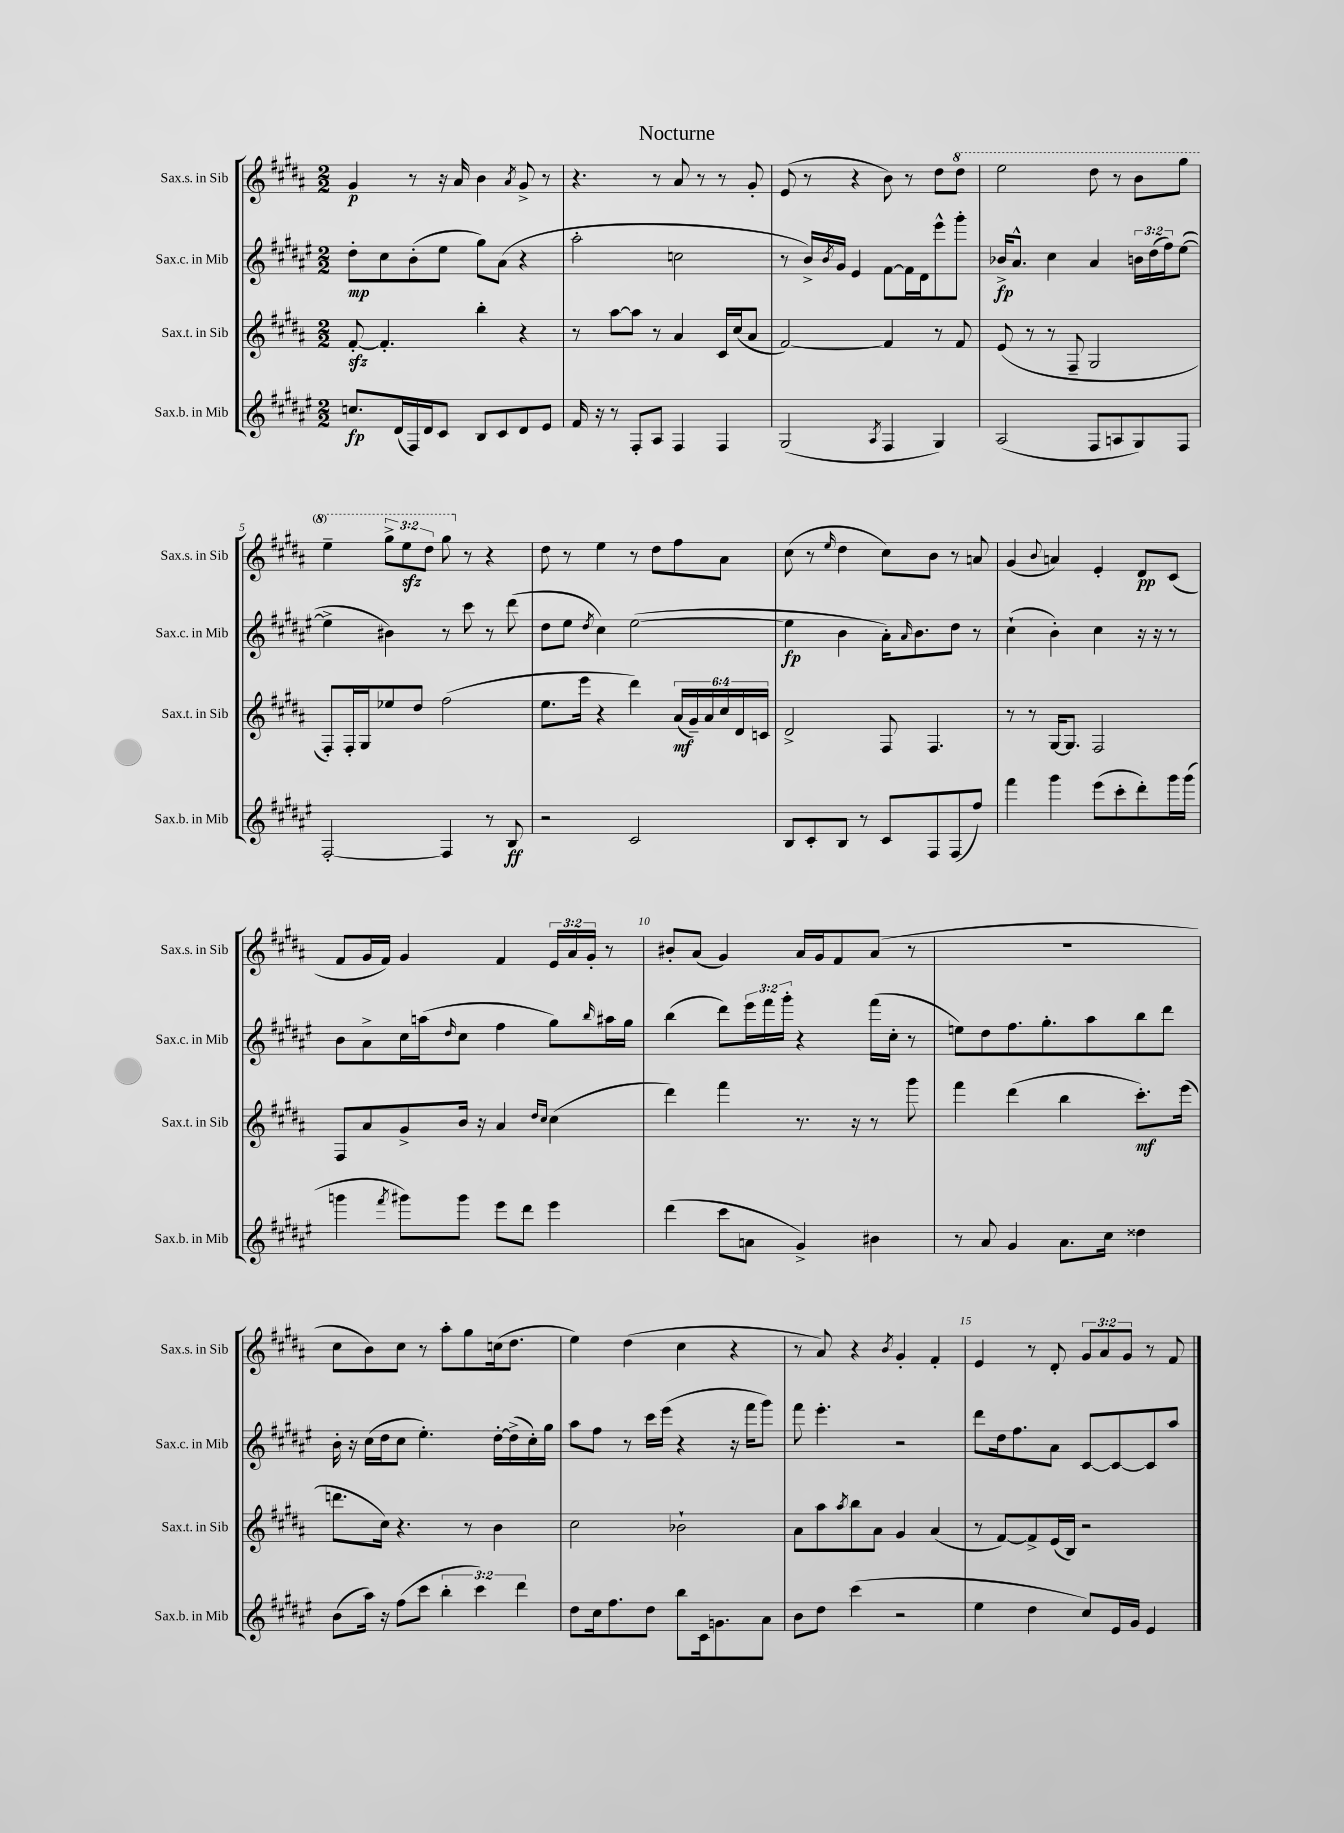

**kern	**kern	**kern	**kern
*staff4	*staff3	*staff2	*staff1
*clefG2	*clefG2	*clefG2	*clefG2
*k[f#c#g#d#a#e#]	*k[f#c#g#d#a#]	*k[f#c#g#d#a#e#]	*k[f#c#g#d#a#]
*M2/2	*M2/2	*M2/2	*M2/2
8.cc	[8f#'	8dd#'	4g#
.	4.f#']	8cc#	.
(16d#	.	.	.
16F#)	.	(8b'	8r
16d#	.	.	.
8c#	.	8ee#	16r
.	.	.	16a#
8B	4bb'	8gg#)	4b
8c#	.	(8a#	.
.	.	.	8qa#
8d#	4r	4r	8g#^
8e#	.	.	8r
=	=	=	=
16f#	8r	2aa#'	4.r
16r	.	.	.
8r	[8aa#	.	.
8F#'	8aa#]	.	.
8A#	8r	.	8r
4F#	4a#	2cc	8a#
.	.	.	8r
4F#	16c#	.	8r
.	(16cc#	.	.
.	8a#	.	8g#'
=	=	=	=
(2G#	[2f#)	8r	(8e
.	.	16b^)	8r
.	.	8qb	.
.	.	16g#	.
.	.	4e#	4r
8qA#	.	.	.
4F#	4f#]	[8f#	8b)
.	.	16f#]	8r
.	.	16d#	.
4G#)	8r	8eee#^^	8dd#
.	8f#	8ggg#'	8ddd#
=	=	=	=
(2A#	(8e	16b-^	2eee
.	.	8.a#^^	.
.	8r	.	.
.	8r	4cc#	.
.	8F#~	.	.
8F#	2G#	4a#	8ddd#
8A	.	.	8r
8G#)	.	24b	8bb
.	.	(24dd#	.
.	.	24ff#)	.
8F#	.	([8ee#	8ggg#
=	=	=	=
[2F#'	8F#')	4ee#^]	4eee~
.	16F#'	.	.
.	16G#	.	.
.	8ee-	4b#)	12ggg#^
.	.	.	12eee
.	8dd#	.	.
.	.	.	12ddd#
4F#]	(2ff#	8r	8ggg#
.	.	8ccc#	8r
8r	.	8r	4r
8B	.	(8ddd#	.
=	=	=	=
2r	8.ee	8dd#	8dd#
.	.	8ee#	8r
.	16eee	.	.
.	.	8qdd#	.
.	4r	4cc#)	4ee
2c#	4ddd#)	([2ee#	8r
.	.	.	8dd#
.	(24a#	.	8ff#
.	24g#~)	.	.
.	24a#	.	.
.	24cc#	.	8a#
.	24d#	.	.
.	24c	.	.
=	=	=	=
8B	2d#^	4ee#]	(8cc#
8c#'	.	.	8r
.	.	.	16qqee
8B	.	4b	4dd#
8r	.	.	.
8c#	8F#	16a#')	8cc#)
.	.	16qqa#	.
.	.	8.b	.
8F#	4.F#	.	8b
(8F#	.	8dd#	8r
8ff#)	.	8r	8a
=	=	=	=
4fff#	8r	(4cc#`	(4g#
.	8r	.	.
.	.	.	8qqb
4ggg#	[16G#	4b')	4a)
.	8.G#]	.	.
(8eee#	2F#	4cc#	4e'
8ccc#'	.	.	.
8ddd#')	.	16r	8d#
.	.	16r	.
16ggg#	.	8r	(8c#
(16ggg#	.	.	.
=	=	=	=
4ggg	8F#	8b	8f#
.	8a#	8a#^	16g#
.	.	.	16f#)
8qfff#	.	.	.
8ggg#)	8g#^	16cc#	4g#
.	.	(16aa	.
.	.	16qqdd#	.
8ggg#	16b	8cc#	.
.	16r	.	.
8eee#	4a#	4ff#	4f#
8ddd#	.	.	.
.	16qqdd#	.	.
.	16qqcc#	.	.
4eee#	(4cc#	8gg#)	24e
.	.	.	24a#
.	.	.	24g#'
.	.	16qqbb	.
.	.	16aa#	8r
.	.	16gg#	.
=	=	=	=
(4ddd#	4ddd#)	(4bb	8b#'
.	.	.	(8a#
8ccc#	4fff#	8ddd#)	4g#)
8a	.	24eee#	.
.	.	24fff#	.
.	.	24ggg#'	.
4g#^)	8.r	4r	16a#
.	.	.	16g#
.	.	.	8f#
.	16r	.	.
4b#	8r	(16fff#	(8a#
.	.	16cc#'	.
.	8ggg#	8r	8r
=	=	=	=
8r	4fff#	8ee)	1r
8a#	.	8dd#	.
4g#	(4ddd#	8.ff#	.
.	.	8.gg#'	.
8.a#	4bb	.	.
.	.	8aa#	.
16cc#	.	.	.
4dd##	8.ccc#')	8bb	.
.	.	8ddd#	.
.	(16eee	.	.
=	=	=	=
(8b	8.ddd	16b'	8cc#
.	.	16r	.
16aa#)	.	(16cc#	8b)
16r	16cc#)	16dd#	.
(8ff#	4.r	8cc#	8cc#
8ccc#	.	4.ee#')	8r
6bb'	.	.	8aa#'
.	8r	.	8gg#
6ccc#)	.	.	.
.	4b	[16dd#'	(16cc
.	.	(16dd#^]	8.dd#
6ddd#	.	.	.
.	.	16cc#')	.
.	.	16gg#	.
=	=	=	=
8dd#	2cc#	8aa#	4ee)
16cc#	.	8ff#	.
8.ff#	.	.	.
.	.	8r	(4dd#
8dd#	.	16ccc#	.
.	.	(16eee#	.
8bb	2b-`	4r	4cc#
16c#	.	.	.
8.g	.	.	.
.	.	16r	4r
.	.	16fff#	.
8a#	.	8ggg#)	.
=	=	=	=
8b	8a#	8fff#	8r
8dd#	8aa#	4.eee#'	8a#)
.	8qaa#	.	.
(4ccc#	8bb	.	4r
.	8a#	.	.
.	.	.	8qb
2r	4g#	2r	4g#'
.	(4a#	.	4f#'
=	=	=	=
4ee#	8r	8ddd#	4e
.	[8f#)	16dd#	.
.	.	8.ff#	.
4dd#	8f#^]	.	8r
.	(16e	8a#	8d#'
.	16B)	.	.
8cc#)	2r	[8c#	12g#
.	.	.	12a#
16e#	.	8c#_	.
.	.	.	12g#
16g#	.	.	.
4e#	.	8c#]	8r
.	.	8aa#	8f#
==	==	==	==
*-	*-	*-	*-
